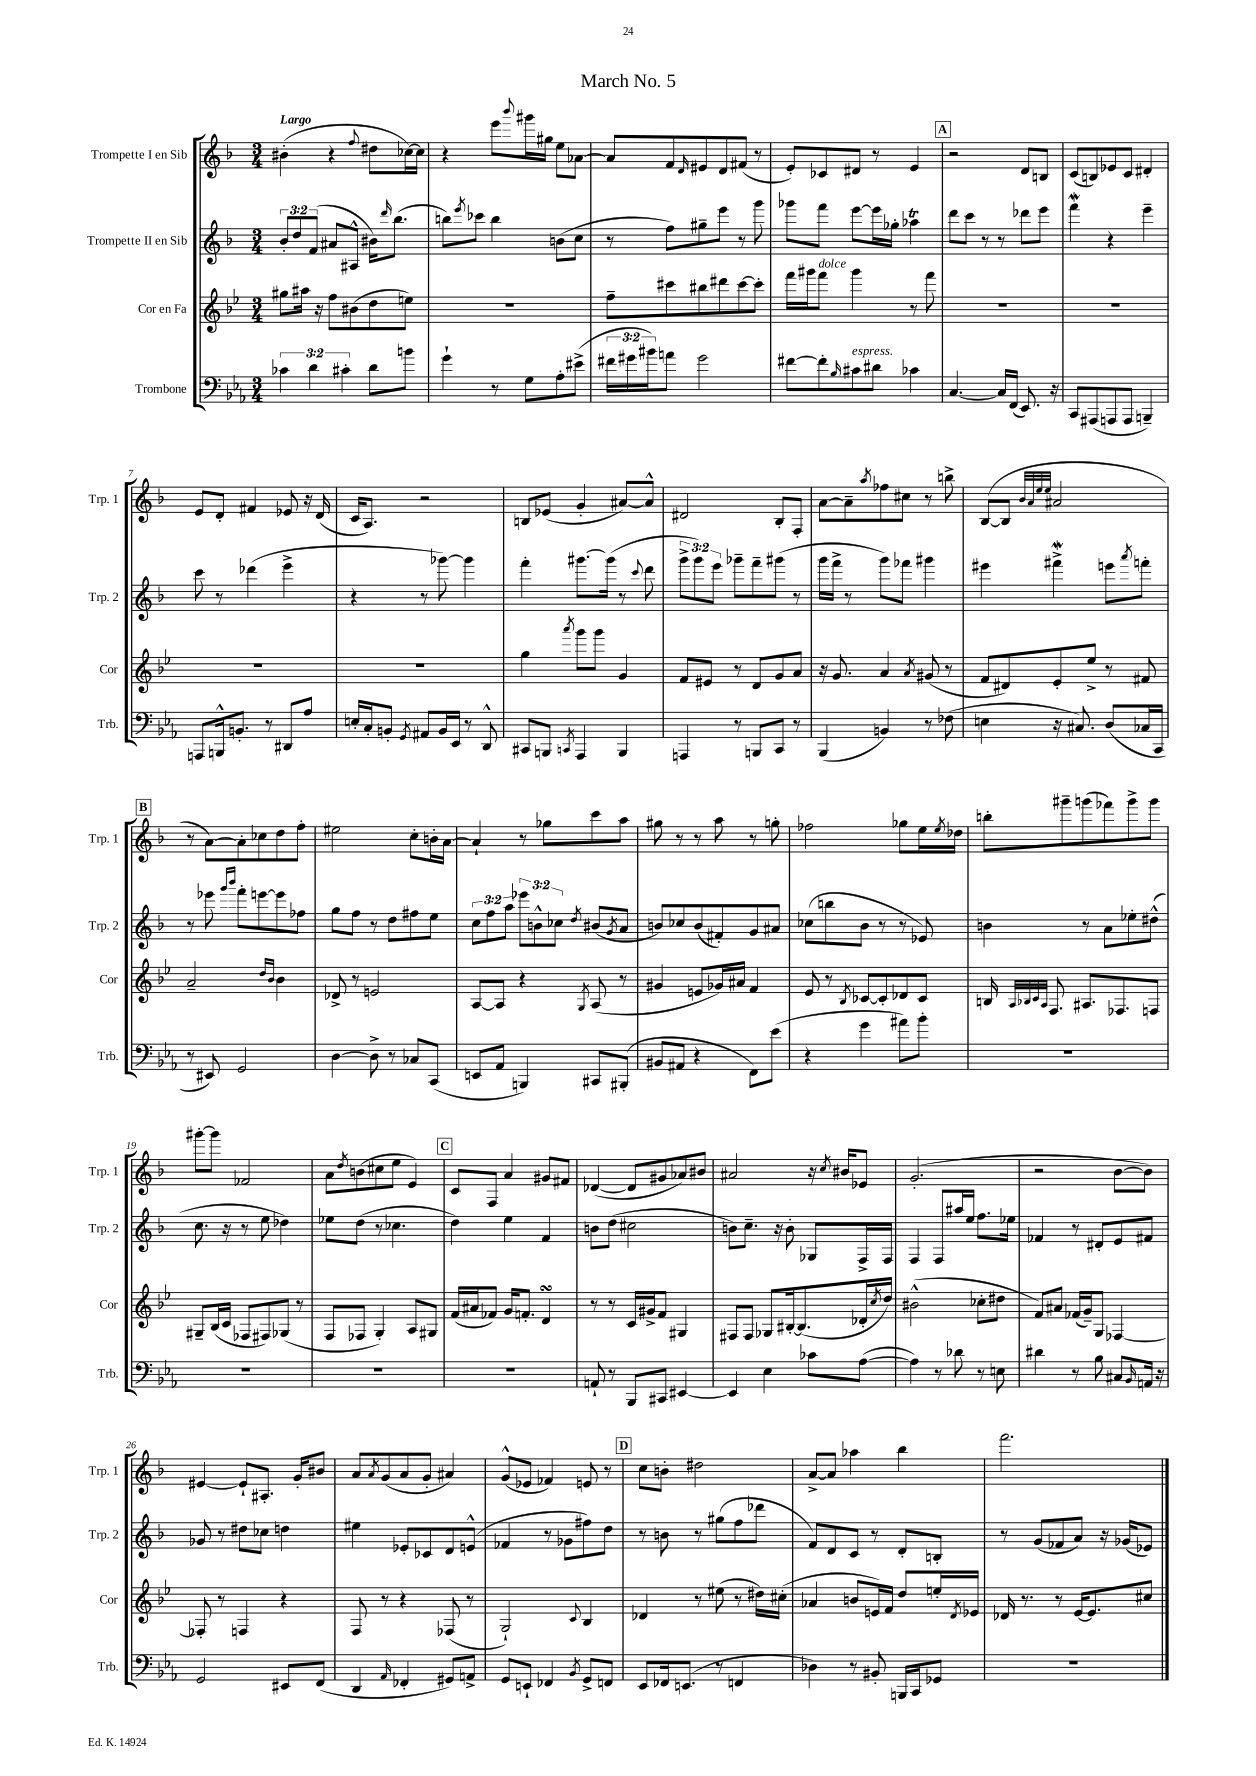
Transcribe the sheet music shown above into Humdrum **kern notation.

**kern	**kern	**kern	**kern
*staff4	*staff3	*staff2	*staff1
*clefF4	*clefG2	*clefG2	*clefG2
*k[b-e-a-]	*k[b-e-]	*k[b-]	*k[b-]
*M3/4	*M3/4	*M3/4	*M3/4
6c-	8gg#	12b-'	(4b#'
.	.	12dd	.
.	16aa#	.	.
6d	.	(12f	.
.	16r	.	.
.	8ff	8a#	4r
6c#'	.	.	.
.	(8b#	8A#^^	.
.	.	.	8qqff
8d	8dd	16b#)	8dd#
.	.	16qqddd	.
.	.	(8.bb-	.
8b	8ee)	.	[16cc-)
.	.	.	16cc-]
=	=	=	=
4g`	2.r	8bb)	4r
.	.	8qeee	.
.	.	8ccc-	.
8r	.	4bb	8eee
.	.	.	8qqbbb-
8G	.	.	16ggg#
.	.	.	16gg#
8A-'	.	(8b	8ee
(8e#^	.	8cc	[8a-
=	=	=	=
24f#	8ff~	8r	8a-]
24g#	.	.	.
24b#)	.	.	.
8a	8ccc#	8ff)	8f
.	.	.	16qqd
2g#	8bb#	8gg#~	8e#
.	8ddd#	8eee	8d
.	[8ccc#	8r	(8f#
.	8ccc#']	8ggg	8r
=	=	=	=
[8f#	16fff	8ggg-	8e')
.	16ggg#	.	.
8f#']	8fff	8fff	8c-
16qqB-	.	.	.
8c#	4ggg#	[8eee	8d#
8d#	.	16eee]	8r
.	.	16gg-'	.
4c-	8r	4aa-	4e
.	8fff	.	.
=	=	=	=
[4.C	2.r	8ddd	2r
.	.	8ccc	.
.	.	8r	.
16C]	.	8r	.
(16FF	.	.	.
8.EE-)	.	8ddd-	8d
.	.	8eee	8B
16r	.	.	.
=	=	=	=
8CC	2.r	4fff	(8c
(8AAA#	.	.	8B)
8AAA	.	4r	8e-
8AAA	.	.	8c
4BBB~)	.	4eee~	4d#'
=	=	=	=
8AAA	2.r	8ccc	8e
16BBB^^	.	8r	8d'
8.BB'	.	.	.
.	.	(4ddd-	4f#
8r	.	.	.
8DD#	.	4eee^	8e-
8A-	.	.	16r
.	.	.	(16d
=	=	=	=
16E'	2.r	4r	16c
16C'	.	.	8.A)
8BB'	.	.	.
8qGG	.	.	.
8AA#	.	8r	2r
16BB	.	[8ggg-)	.
16EE-	.	.	.
8r	.	4ggg-]	.
8DD^^	.	.	.
=	=	=	=
8CC#	4gg	4fff'	8B
8BBB	.	.	(8e-
8qCC	8qaaa	.	.
4AAA-	8ggg	[8.ggg#	4g'
.	8ggg	.	.
.	.	(16ggg#]	.
4BBB	4g	8r	[8a#)
.	.	8qqccc	.
.	.	8ddd	8a#^^]
=	=	=	=
4AAA	8f	12ggg^	2d#
.	.	12ggg)	.
.	8e#	.	.
.	.	12eee	.
8r	8r	8ggg-~	.
8BBB	8d	8fff~	.
8CC	8g	(8ggg#	8B-'
8r	8a	8r	8F'
=	=	=	=
(4BBB-	16r	16ggg	[8a
.	8.g	16fff^	.
.	.	8r	8a~]
.	.	.	8qaa
4BB)	4a	8ggg)	8ff-
.	.	8fff-	8cc#
.	8qa	.	.
8r	(8g#	4ggg#	8r
(8F-	8r	.	8bb^
=	=	=	=
4E	8f	4eee#	([8B-
.	8d#)	.	8B-]
.	.	.	32qqb-
.	.	.	32qqa
.	.	.	32qqee
.	.	.	32qqee
16r	8e-'	4fff#^	2a#
8.C#)	.	.	.
.	8ee-^	.	.
(8D	8r	8eee	.
.	.	8qaaa	.
16C-	8f#	8fff'	.
16CC	.	.	.
=	=	=	=
8r	2a~	8r	8r
8EE#)	.	8eee-	[8a)
.	.	16qqggg	.
.	.	16qqbbb-	.
2GG	.	8fff'	8a']
.	.	[8eee	8cc-
.	16qqdd	.	.
.	16qqb-	.	.
.	4b-	8eee]	8dd
.	.	8ff-	8ff'
=	=	=	=
[4D	8d-^	8gg	2ee#
.	8r	8ff	.
8D^]	2e	8r	.
8r	.	8dd	.
8C-	.	8ff#	8cc'
(8CC	.	8ee	16b'
.	.	.	[16a
=	=	=	=
8EE	[8A	12cc	4a`]
.	.	12ff	.
8AA-	8A]	.	.
.	.	12aa	.
4BBB)	4r	12eee-	8r
.	.	12b^^	.
.	.	.	8gg-
.	.	12cc-	.
.	8qG	8qdd	.
8CC#	(8A	(8b#	8ccc
.	.	8qg	.
(8BBB#'	8r	8a	8aa
=	=	=	=
8BB#	4g#	8b)	8gg#
8AA#	.	8cc-	8r
4r	8e	(8b	8r
.	16g-)	8f#')	8aa
.	16a#	.	.
8FF)	4f	8g	8r
(8e-	.	8a#	8gg'
=	=	=	=
4r	8e-	(8cc-	2ff-
.	8r	8bb	.
.	8qB-	.	.
4g	[8c-	8b-	.
.	8c-']	8r	.
8a#)	8d-	8r	8gg-
8b-'	8c-	8e-)	16ee
.	.	.	8qee
.	.	.	16dd-
=	=	=	=
2.r	16B	4b	8bb'
.	32qqA	.	.
.	32qqB-	.	.
.	32qqc	.	.
.	32qqA	.	.
.	8.F	.	.
.	.	.	8ggg#~
.	8.A#	8r	(8ggg
.	.	8a	8fff-)
.	8.F-	.	.
.	.	8ee-'	8ggg^
.	8F	(8dd#^^	8ggg
=	=	=	=
2.r	8G#~	8.cc	[8ggg#'
.	(16B-	.	8ggg#]
.	16c	16r	.
.	8F-	8r	2f-
.	8F#)	8ee	.
.	(8G-	4dd-)	.
.	8r	.	.
=	=	=	=
2.r	8F	8ee-	8a
.	.	.	8qdd
.	8F-	(8dd	(8b
.	4G')	8r	8cc#
.	.	4.cc-	8ee
.	8A	.	4e)
.	8G#	.	.
=	=	=	=
2.r	(16f	4dd)	8c
.	16a#	.	.
.	8f-)	.	8F
.	16g	4ee	4a
.	8.f'	.	.
.	4d	4f	8g#
.	.	.	8f#
=	=	=	=
8AA`	8r	8b	([4d-
8r	8r	(8dd	.
8BBB-	16c	2cc#	8d-]
.	16g#^	.	.
8CC#	8f	.	8g#
[4EE#	4G#	.	8a-)
.	.	.	8b#
=	=	=	=
4EE#]	8F#	8b)	2a#
.	8F#	8.cc~	.
4E-	8G-	.	.
.	.	16r	.
.	[16B#'	8b'	.
.	(8.B#]	.	.
8c-	.	8G-	16r
.	.	.	8qcc
.	.	.	16b#
([8A-	16d-'	16F^	8e-
.	8qcc	.	.
.	16dd)	16F	.
=	=	=	=
4A-])	(2b#^^	4F	(2.g'
8r	.	8F	.
8d-	.	16aa#	.
.	.	16ee	.
8r	8cc-'	8.ff	.
8E	8dd#	.	.
.	.	16ee-	.
=	=	=	=
4d#	8f)	4f-	2r
.	8a#	.	.
8r	(16f-	8r	.
.	16g~)	.	.
8B-	8G	8d#'	.
8C#	[4F-	8e	[8b-
16qqBB-	.	.	.
16AA	.	8f#	8b-])
16r	.	.	.
=	=	=	=
2GG	8F-']	8g-	[4e#
.	8r	8r	.
.	4F	8dd#	8e#`]
.	.	8cc-	8.A#'
8EE#	4r	4dd	.
.	.	.	16g'
(8FF	.	.	8b#
=	=	=	=
4DD	8F	4ee#	8a
.	.	.	8qa
.	8r	.	(8g
16qqAA-	.	.	.
4FF-'	4r	8e-'	8a
.	.	8c-	8g'
8GG#)	(8F-	8d	4a#)
8AA^	8r	(8e^^	.
=	=	=	=
8GG	2G`)	4f-	(8g^^
8EE`	.	.	8e-
4FF-	.	8r	4f-)
.	.	8g-	.
8qBB-	8qqc	.	.
8GG^	4B-	8ff#)	8e
8FF	.	8dd	8r
=	=	=	=
8EE-	4d-	8r	8cc
16FF-	.	8b	8b'
(8.EE	.	.	.
.	8r	8r	2dd#
8r	(8ee#	(8gg#	.
4FF	8r	8ff	.
.	16dd#)	8ddd-	.
.	(16cc#'	.	.
=	=	=	=
4D-)	4a-	8f)	[8a^
.	.	8d	8a]
8r	8b	8c	4aa-
8BB#'	16e)	8r	.
.	16f	.	.
16BBB	8dd	8d'	4bb-
16CC	.	.	.
8GG-	16ee'	8B'	.
.	8qd	.	.
.	16e-	.	.
=	=	=	=
2.r	16d-	8r	2.fff
.	8.r	.	.
.	.	(8g	.
.	8r	8f-	.
.	[16e-	8a)	.
.	8.e-]	.	.
.	.	16r	.
.	.	(16g-	.
.	8cc#	8e-)	.
==	==	==	==
*-	*-	*-	*-
